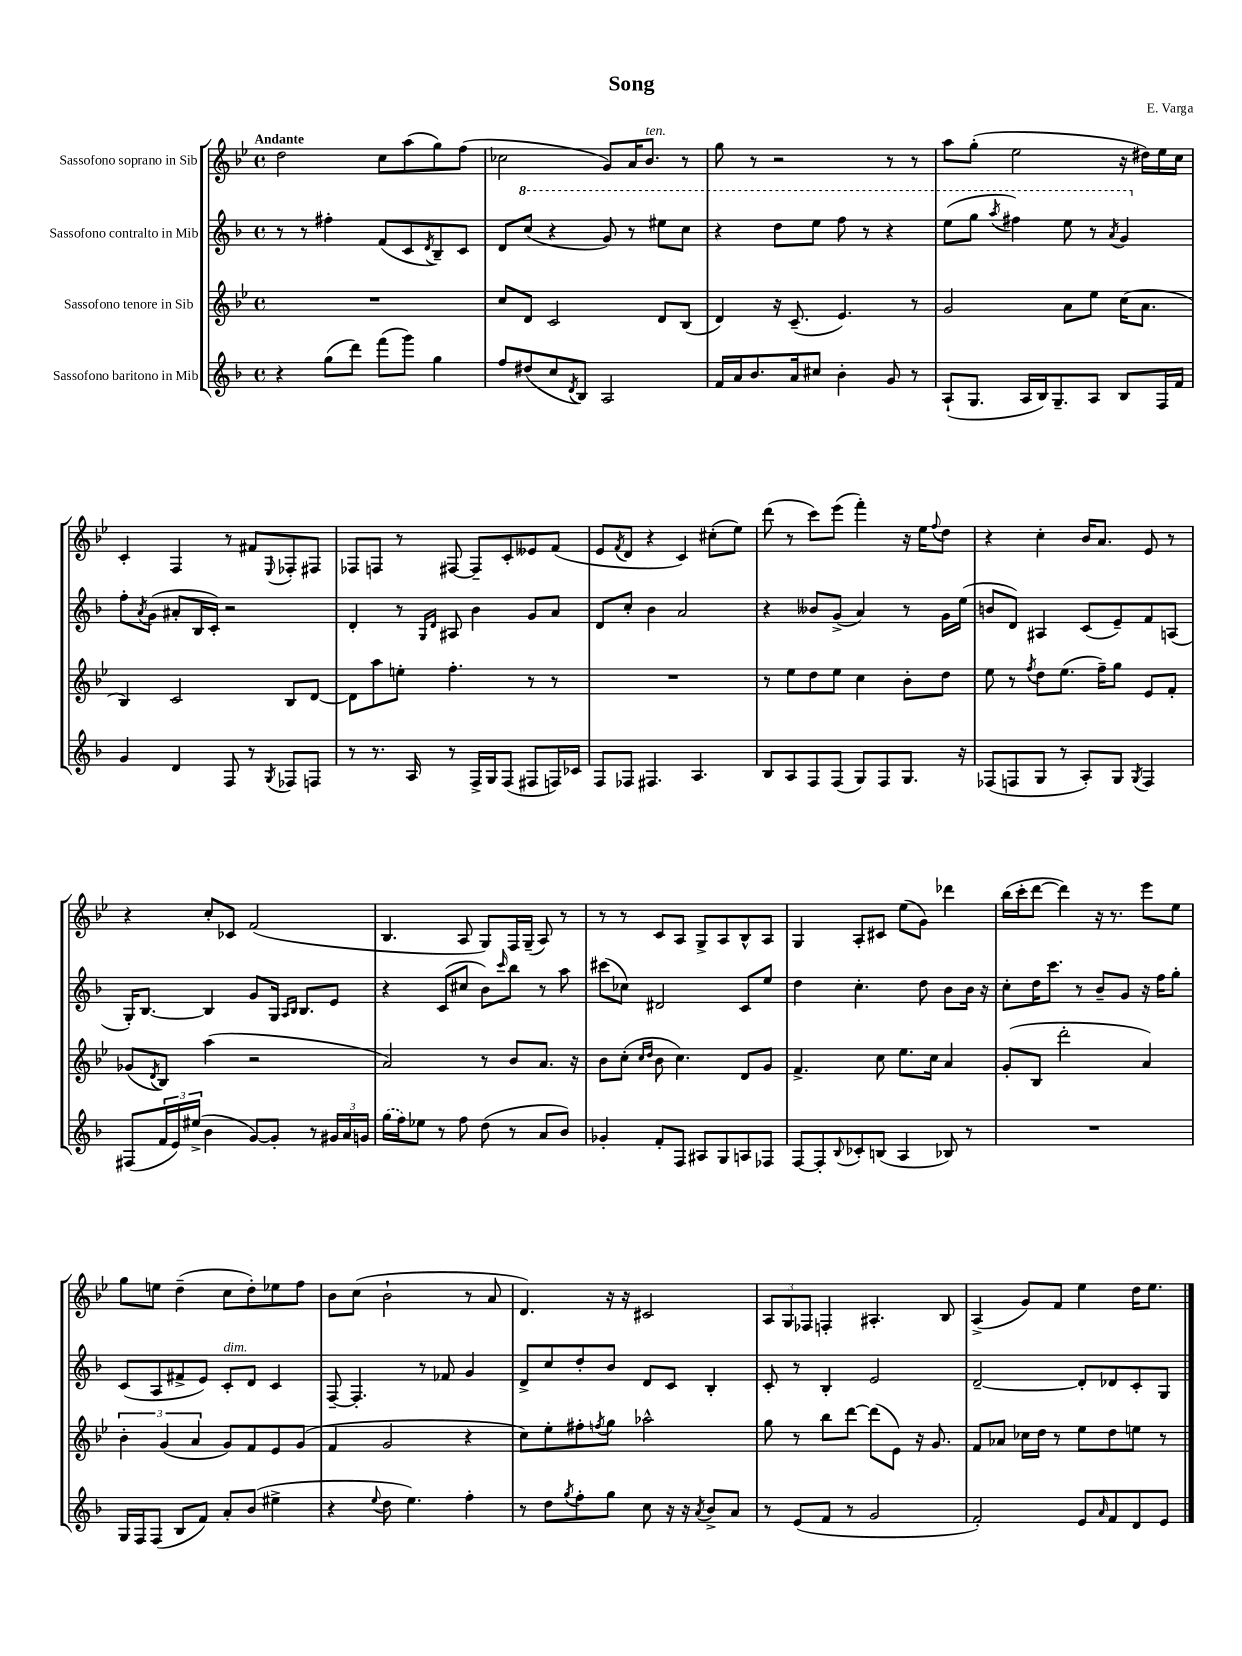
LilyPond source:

\header { title = "Song" composer = "E. Varga" }
<<
\new StaffGroup <<
\new Staff = "s0" \with { instrumentName = "Sassofono soprano in Sib" } {
    \clef treble \key bes \major \defaultTimeSignature \time 4/4 \tempo "Andante"
    d''2 c''8 a''8( g''8) f''8( |
    ces''2 g'8) a'16 bes'8.^\markup { \italic "ten." } r8 |
    g''8 r8 r2 r8 r8 |
    a''8 g''8-.( ees''2 r16 dis''16) ees''16 c''16 |
    c'4-. f4 r8 fis'8 \appoggiatura { ees8 } fes8-. fis8 |
    fes8 f8 r8 fis8~ fis8-- c'8-. eeses'8 f'8( |
    ees'8 \acciaccatura { f'8 } d'8 r4 c'4) cis''8-.( ees''8) |
    d'''8( r8 c'''8) ees'''8( f'''4-.) r16 ees''16 \appoggiatura { f''8 } d''8 |
    r4 c''4-. bes'16 a'8. ees'8 r8 |
    r4 c''8-. ces'8 f'2( |
    bes4. a8 g8) f16 g16--( a8) r8 |
    r8 r8 c'8 a8 g8-> a8 bes8-^ a8 |
    g4 a8-. cis'8 ees''8( g'8) des'''4 |
    bes''16( c'''16-. d'''8~ d'''4) r16 r8. ees'''8 ees''8 |
    g''8 e''8 d''4--( c''8 d''8-.) ees''8 f''8 |
    bes'8 c''8( bes'2-! r8 a'8 |
    d'4.) r16 r16 cis'2 |
    \tuplet 3/2 { a8 g8 fes8 } f4-. ais4.-. bes8 |
    a4->( g'8) f'8 ees''4 d''16 ees''8. \bar "|." |
}
\new Staff = "s1" \with { instrumentName = "Sassofono contralto in Mib" } {
    \clef treble \key f \major \defaultTimeSignature \time 4/4
    r8 r8 fis''4-. f'8( c'8 \acciaccatura { d'8 } bes8--) c'8 |
    d'8 \ottava #1 c'''8( r4 g''8) r8 eis'''8 c'''8 |
    r4 d'''8 e'''8 f'''8 r8 r4 |
    e'''8( g'''8 \acciaccatura { a'''8 } fis'''4) e'''8 r8 \acciaccatura { a''8 } g''4 \ottava #0 |
    f''8-. \acciaccatura { a'8 } g'8( ais'8-. bes16 c'16-.) r2 |
    d'4-. r8 \grace { g16 d'16 } ais8 bes'4 g'8 a'8 |
    d'8 c''8-. bes'4 a'2 |
    r4 beses'8 g'8->( a'4) r8 g'16 e''16( |
    b'8 d'8) ais4 c'8( e'8--) f'8 a8( |
    g16-.) bes8.~ bes4 g'8 g16 \grace { a16 bes16 } bes8. e'8 |
    r4 c'8( cis''8 bes'8) \grace { c'''16 } bes''8 r8 a''8 |
    cis'''8( ces''8) dis'2 c'8 e''8 |
    d''4 c''4.-. d''8 bes'8 bes'16 r16 |
    c''8-. d''16 c'''8. r8 bes'8-- g'8 r16 f''16 g''8-. |
    c'8( a8 fis'8-> e'8) c'8-.^\markup { \italic "dim." } d'8 c'4 |
    f8~-- f4.-. r8 fes'8 g'4 |
    d'8-> c''8 d''8-. bes'8 d'8 c'8 bes4-. |
    c'8-. r8 bes4-. e'2 |
    d'2~-- d'8-. des'8 c'8-. g8 \bar "|." |
}
\new Staff = "s2" \with { instrumentName = "Sassofono tenore in Sib" } {
    \clef treble \key bes \major \defaultTimeSignature \time 4/4
    R1 |
    c''8 d'8 c'2 d'8 bes8( |
    d'4) r16 c'8.--( ees'4.) r8 |
    g'2 a'8 ees''8 c''16( a'8. |
    bes4) c'2 bes8 d'8~ |
    d'8 a''8 e''8-. f''4.-. r8 r8 |
    R1 |
    r8 ees''8 d''8 ees''8 c''4 bes'8-. d''8 |
    ees''8 r8 \acciaccatura { f''8 } d''8 ees''8.( f''16--) g''8 ees'8 f'8-. |
    ges'8( \acciaccatura { d'8 } bes8) a''4( r2 |
    a'2) r8 bes'8 a'8. r16 |
    bes'8 c''8-.( \grace { c''16 d''16 } bes'8 c''4.) d'8 g'8 |
    f'4.-> c''8 ees''8. c''16 a'4 |
    g'8-.( bes8 d'''2-. a'4) |
    \tuplet 3/2 { bes'4-. g'4( a'4 } g'8) f'8 ees'8 g'8( |
    f'4 g'2 r4 |
    c''8) ees''8-. fis''8-. \acciaccatura { f''8 } g''8 aes''2-^ |
    g''8 r8 bes''8 d'''8~ d'''8( ees'8) r16 g'8. |
    f'8 aes'8 ces''16 d''16 r8 ees''8 d''8 e''8 r8 \bar "|." |
}
\new Staff = "s3" \with { instrumentName = "Sassofono baritono in Mib" } {
    \clef treble \key f \major \defaultTimeSignature \time 4/4
    r4 g''8( d'''8) f'''8( g'''8) g''4 |
    f''8 dis''8( c''8 \acciaccatura { d'8 } bes8) a2 |
    f'16 a'16 bes'8. a'16 cis''8 bes'4-. g'8 r8 |
    a8-!( g8. a16 bes16) g8.-- a8 bes8 f16 f'16 |
    g'4 d'4 f8 r8 \acciaccatura { g8 } fes8 f8 |
    r8 r8. a16 r8 f16-> g16 f8( fis8 f16) ces'16 |
    f8 fes8 fis4. a4. |
    bes8 a8 f8 f8( g8) f8 g8. r16 |
    fes8( f8 g8 r8 a8-.) g8 \acciaccatura { g8 } f4 |
    fis8( \tuplet 3/2 { f'16 e'16) eis''16->( } bes'4 g'8~) g'8-. r8 \tuplet 3/2 { gis'16 a'16 g'16 } |
    \once \slurDashed g''16( f''16) ees''8 r8 f''8 d''8( r8 a'8 bes'8) |
    ges'4-. f'8-. f8 ais8 g8 a8 fes8 |
    f8~ f8-. \appoggiatura { bes8 } ces'8-. b8( a4 bes8) r8 |
    R1 |
    g16 f16 f8( bes8 f'8) a'8-. bes'8( eis''4-> |
    r4 \appoggiatura { e''8 } d''8 e''4.) f''4-. |
    r8 d''8 \acciaccatura { g''8 } f''8-. g''8 c''8 r16 r16 \acciaccatura { a'8 } bes'8-> a'8 |
    r8 e'8( f'8 r8 g'2 |
    f'2-.) e'8 \grace { a'16 } f'8 d'8 e'8 \bar "|." |
}
>>
>>
\layout { \context { \Score \remove "Bar_number_engraver" } }
